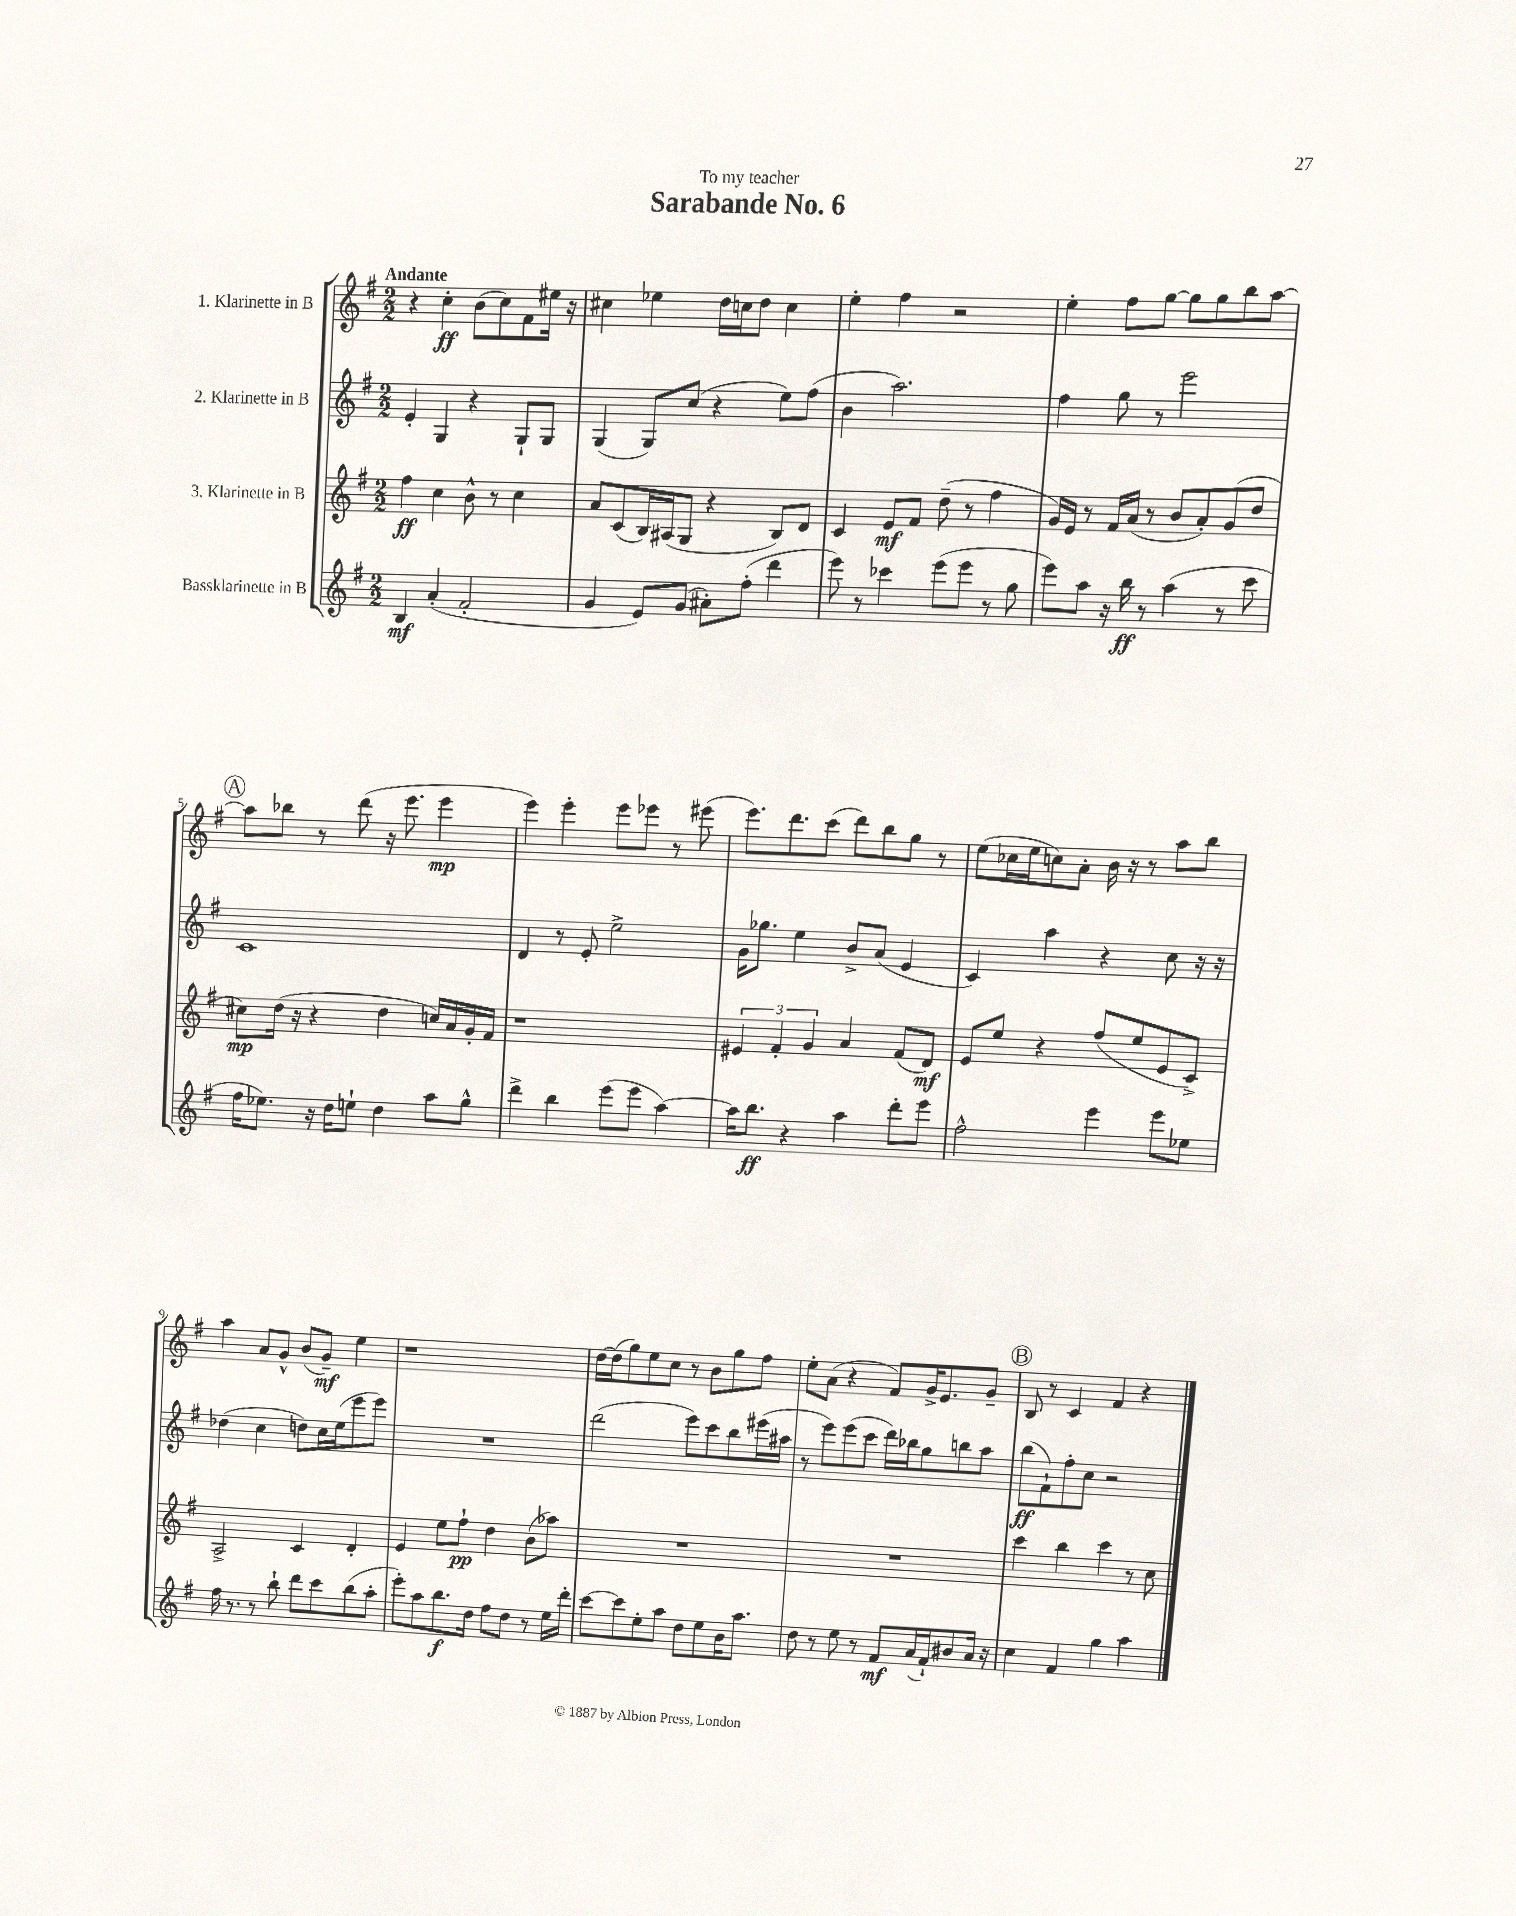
\header { title = "Sarabande No. 6" dedication = "To my teacher" }
<<
\new StaffGroup <<
\new Staff = "s0" \with { instrumentName = "1. Klarinette in B" } {
    \clef treble \key g \major \numericTimeSignature \time 2/2 \tempo "Andante"
    r4 c''4-.\ff b'8( c''8) fis'8 eis''16 r16 |
    cis''4 ees''4 d''16 c''16 d''8 c''4 |
    e''4-. fis''4 r2 |
    e''4-. fis''8 g''8~ g''8 g''8 b''8 a''8~ |
    \mark \markup { \circle "A" } a''8 bes''8 r8 d'''8( r16 e'''8. e'''4\mp |
    e'''4) e'''4-. e'''8 ees'''8 r8 eis'''8( |
    e'''8.) d'''8. c'''8( d'''8) b''8 g''8 r8 |
    e''8( ces''16 e''16 c''8) a'8-. b'16 r16 r8 a''8 b''8 |
    a''4 a'8 g'8-^ b'8( g'8--\mf) e''4 |
    r1 |
    d''16~ d''16( g''8) e''8 c''8 r8 b'8 g''8 fis''8 |
    e''8-. a'8( r4 fis'8) g'16-> e'8. g'8-- |
    \mark \markup { \circle "B" } b8 r8 c'4 fis'4 r4 \bar "|." |
}
\new Staff = "s1" \with { instrumentName = "2. Klarinette in B" } {
    \clef treble \key g \major \numericTimeSignature \time 2/2
    e'4-. g4 r4 g8-! g8 |
    g4( g8) c''8( r4 e''8) fis''8( |
    b'4 a''2.) |
    fis''4 g''8 r8 e'''2 |
    \mark \markup { \circle "A" } c'1 |
    d'4 r8 e'8-. e''2-> |
    g'16 ges''8. e''4 b'8-> a'8( e'4 |
    c'4) a''4 r4 c''8 r16 r16 |
    des''4( c''4 d''8) c''16 e''16( e'''8 e'''8) |
    R1 |
    d'''2( e'''8) c'''8 b''8 eis'''16( ais''16 |
    r8 e'''8) e'''8( c'''8 d'''16) bes''16 g''8 b''8 a''8 |
    \mark \markup { \circle "B" } b''8\ff( fis'8-!) fis''8-. c''8 r2 \bar "|." |
}
\new Staff = "s2" \with { instrumentName = "3. Klarinette in B" } {
    \clef treble \key g \major \numericTimeSignature \time 2/2
    fis''4\ff c''4 b'8-^ r8 c''4 |
    a'8 c'8( b16) ais16( g8 r4 b8) d'8 |
    c'4 e'8\mf fis'8 d''8--( r8 fis''4 |
    g'16) e'16 r8 fis'16 a'16( r8 b'8 a'8-.) g'8( d''8 |
    \mark \markup { \circle "A" } cis''8\mp) d''16( r16 r4 d''4 c''16) a'16 g'16-. fis'16 |
    r1 |
    \tuplet 3/2 { eis'4 fis'4-. g'4 } a'4 fis'8( d'8\mf) |
    e'8 e''8 r4 fis''8( e''8 e'8 c'8->) |
    a2-> c'4 d'4-. |
    e'4 e''8 fis''8-!\pp d''4 b'8( aes''8) |
    R1 |
    R1 |
    \mark \markup { \circle "B" } c'''4 b''4 c'''4 r8 c''8 \bar "|." |
}
\new Staff = "s3" \with { instrumentName = "Bassklarinette in B" } {
    \clef treble \key g \major \numericTimeSignature \time 2/2
    b4\mf a'4-.( fis'2-. |
    g'4 e'8) g'8( ais'8-.) fis''8-.( d'''4 |
    e'''8) r8 ces'''4 e'''8( e'''8 r8 g''8 |
    e'''8) a''8 r16 b''16\ff r8 a''4( r8 c'''8 |
    \mark \markup { \circle "A" } fis''16 ees''8.) r16 d''16 e''8-! d''4 a''8 g''8-^ |
    d'''4-> b''4 e'''8( e'''8 a''4~) |
    a''16 b''8.\ff r4 a''4 d'''8-. e'''8 |
    fis''2-^ e'''4 e'''8 ees''8 |
    fis''16 r8. r8 b''8-! d'''8 c'''8 b''8( a''8-. |
    e'''8-.) a''8 b''8.\f d''16 fis''8 d''8 r8 e''16 d'''16-. |
    c'''8~ c'''8 e''8-. a''8 d''8 e''8 b'16 a''8. |
    d''8 r8 e''8 r8 fis'8\mf a'16( fis'16-!) bis'8 a'16 r16 |
    \mark \markup { \circle "B" } c''4 fis'4 g''4 a''4 \bar "|." |
}
>>
>>
